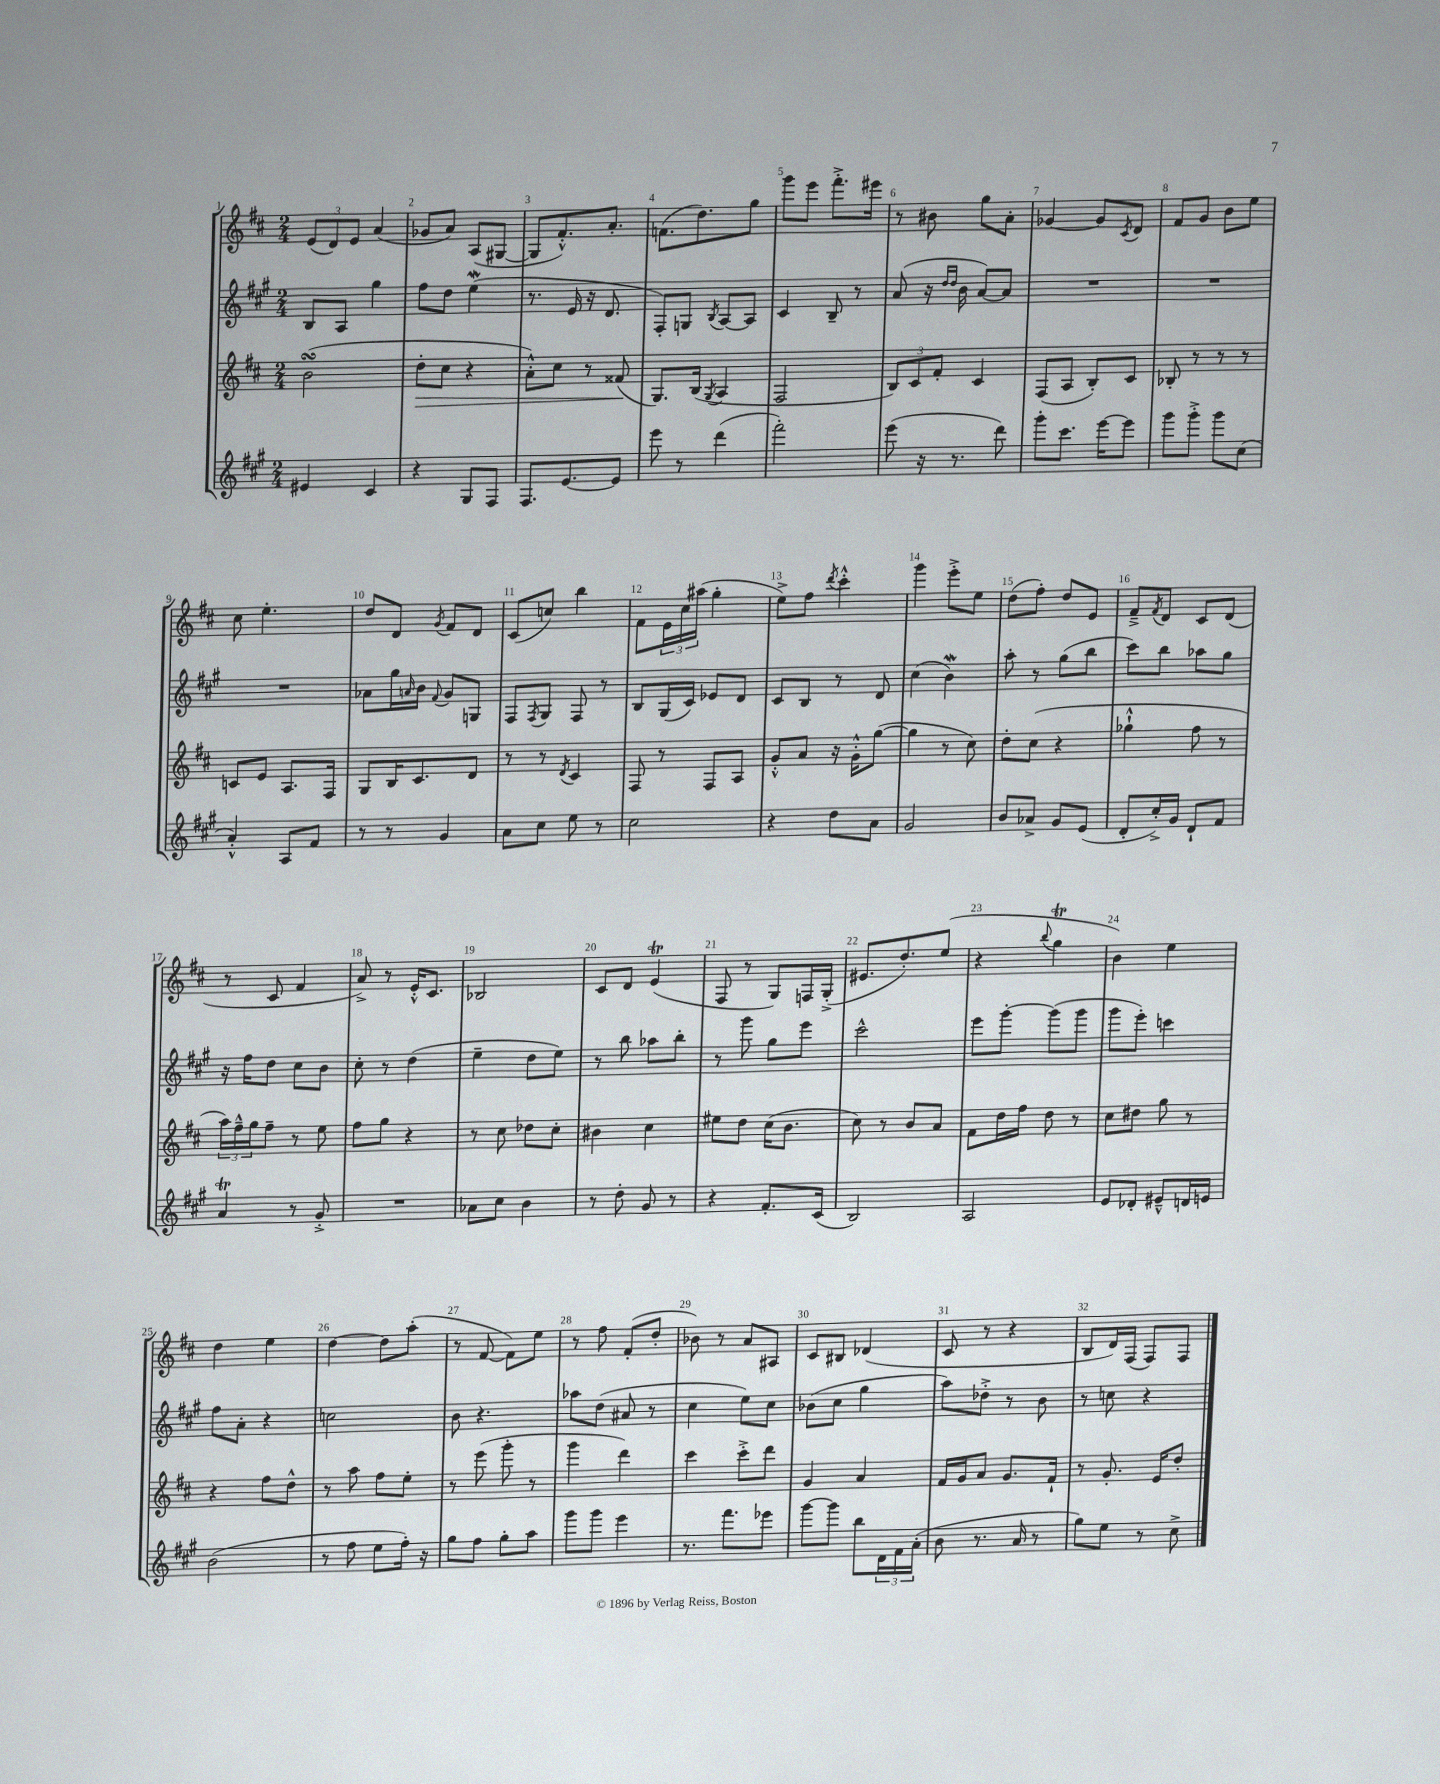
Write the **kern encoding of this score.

**kern	**kern	**kern	**kern
*staff4	*staff3	*staff2	*staff1
*clefG2	*clefG2	*clefG2	*clefG2
*k[f#c#g#]	*k[f#c#]	*k[f#c#g#]	*k[f#c#]
*M2/4	*M2/4	*M2/4	*M2/4
4e#	(2b	8B	(12e
.	.	.	12d)
.	.	8A	.
.	.	.	12e
4c#	.	4gg#	(4a
=	=	=	=
4r	8dd'	8ff#	8g-
.	8cc#	8dd	8a)
8G#	4r	(4ee	(8A
8F#	.	.	[8G#
=	=	=	=
8.F#	8a'^^)	8.r	8G#]
.	8cc#	.	8.f#'^^)
[8.e	.	16e	.
.	8r	16r	.
.	.	8.d	8.a'
8e]	(8f##	.	.
=	=	=	=
8eee	8.G)	8F#')	(8.f
8r	.	8G	.
.	(16B	.	8.dd)
.	8qG	8qB	.
(4ddd	4A	[8A	.
.	.	8A]	8gg
=	=	=	=
2fff#')	2F#	4c#	8ggg
.	.	.	8eee
.	.	8B~	8.fff#'^
.	.	8r	.
.	.	.	16eee#
=	=	=	=
(8eee	12B)	(8a	8r
.	12c#	.	.
16r	.	16r	8b#
.	12f#'	.	.
.	.	16qqdd	.
.	.	16qqdd	.
8.r	.	16b	.
.	4c#	[8a)	8gg
8ddd)	.	8a]	8a'
=	=	=	=
8ggg#'	(8F#	2r	[4g-
8.ccc#	8A	.	.
.	8B')	.	8g-]
[16eee	.	.	.
.	.	.	8qc#
8eee]	8c#	.	8d
=	=	=	=
8ggg#	8B-'	2r	8f#
8ggg#'^	8r	.	8g
8ggg#	8r	.	8b
(8cc#	8r	.	8ee
=	=	=	=
4a'^^)	8c	2r	8cc#
.	8e	.	4.ee'
8A	8.A	.	.
8f#	.	.	.
.	16F#	.	.
=	=	=	=
8r	8G	8a-	8dd
8r	16B	16gg#	8d
.	.	16qqa	.
.	8.c#	16b	.
.	.	8qqf#	8qg
4g#	.	8g#	8f#
.	8d	8G	8d
=	=	=	=
8a	8r	8F#	(8c#
.	.	8qF#	.
8cc#	8r	8G#	8cc)
.	8qd	.	.
8ee	4c#	8F#	4bb
8r	.	8r	.
=	=	=	=
2cc#	8F#	8B	8f#
.	8r	(16G#	24e
.	.	.	24cc#
.	.	16c#)	.
.	.	.	(24aa#
.	8F#	8e-	4gg'
.	8A	8d	.
=	=	=	=
4r	8g'^^	8c#	8ee^)
.	8a	8B	8ff#
.	.	.	8qddd
8dd	16r	8r	4ccc#'^^
.	16g'^^	.	.
8a	([8gg	8d	.
=	=	=	=
2g#	4gg]	(4cc#	4ggg
.	8r	4b)	8eee'^
.	8cc#)	.	8ee
=	=	=	=
8b	8dd'	8aa'	(8dd
8a-^	(8cc#	8r	8ff#')
8g#	4r	(8gg#	8dd
(8e	.	8bb	8e
=	=	=	=
8d'	4gg-`^^	8ccc#)	8f#~^
.	.	.	8qf#
16cc#'^)	.	8bb	8d
16g#	.	.	.
8d`	8ff#	8aa-	8c#
8f#	8r	8gg#	(8d
=	=	=	=
4a	24aa)	16r	8r
.	24ff#~^^	.	.
.	.	16ff#	.
.	24gg	.	.
.	8ff#~	8dd	8c#
8r	8r	8cc#	4f#
8g#'^	8ee	8b	.
=	=	=	=
2r	8ff#	8cc#'	8a^)
.	8gg	8r	8r
.	4r	(4dd	16e'^^
.	.	.	8.c#
=	=	=	=
8a-	8r	4ee~	2B-
8cc#	8cc#	.	.
4b	8dd-	8dd	.
.	8cc#'	8ee)	.
=	=	=	=
8r	4b#	8r	8c#
8dd'	.	8bb	8d
8g#	4cc#	8aa-	(4e
8r	.	8bb'	.
=	=	=	=
4r	8ee#	8r	8F#
.	8dd	8ggg#	8r
8.f#'	(16cc#	8gg#	8G)
.	8.b	.	.
.	.	8eee	16F
(16c#	.	.	(16G'^
=	=	=	=
2B)	8cc#)	2ccc#^^	8.e#
.	8r	.	.
.	.	.	8.dd')
.	8b	.	.
.	8a	.	(8ee
=	=	=	=
2A	8f#	8eee	4r
.	16dd	[8ggg#'	.
.	16ff#	.	.
.	.	.	8qqbb
.	8dd	(8ggg#]	4gg
.	8r	8ggg#	.
=	=	=	=
8e	8cc#	8ggg#	4b)
8d-'	8dd#	8eee')	.
8e#~^^	8gg	4ccc	4ee
16d	8r	.	.
16e	.	.	.
=	=	=	=
(2b	4r	8ff#	4dd
.	.	8a'	.
.	8ff#	4r	4ee
.	8dd^^	.	.
=	=	=	=
8r	8r	2cc	[4dd
8ff#	8aa	.	.
8ee	8ff#	.	8dd]
16ff#')	8ee'	.	(8aa'
16r	.	.	.
=	=	=	=
8gg#	8r	8b	8r
8ff#	(8eee	4.r	[8f#
8gg#'	8ggg'	.	8f#])
8aa	8r	.	8ee
=	=	=	=
8ggg#	4ggg	8aa-	8r
8ggg#	.	(8dd	8ff#
4eee	4ddd)	8a#	(8f#'
.	.	8r	8dd'
=	=	=	=
8.r	4ccc#	4cc#	8b-)
.	.	.	8r
8.fff#	.	.	.
.	8ccc#'^	8ee)	8a
8eee-	8ddd	8cc#	8A#
=	=	=	=
[8ggg#	4g	(8b-	8c#
8ggg#]	.	8cc#	8B#
8bb	4a	4gg#	(4d-
24d	.	.	.
24f#	.	.	.
(24a'	.	.	.
=	=	=	=
8b	16f#	8aa)	8c#
.	16g	.	.
8.r	8a	8dd-'^	8r
.	8.g	8r	4r
16a	.	.	.
8r	.	8b	.
.	16f#`	.	.
=	=	=	=
8gg#)	8r	8r	8B
8ee	8.g'	8cc	16d)
.	.	.	(16F#
8r	.	4r	8F#)
.	16e	.	.
8cc#^	8dd'	.	8F#
==	==	==	==
*-	*-	*-	*-
